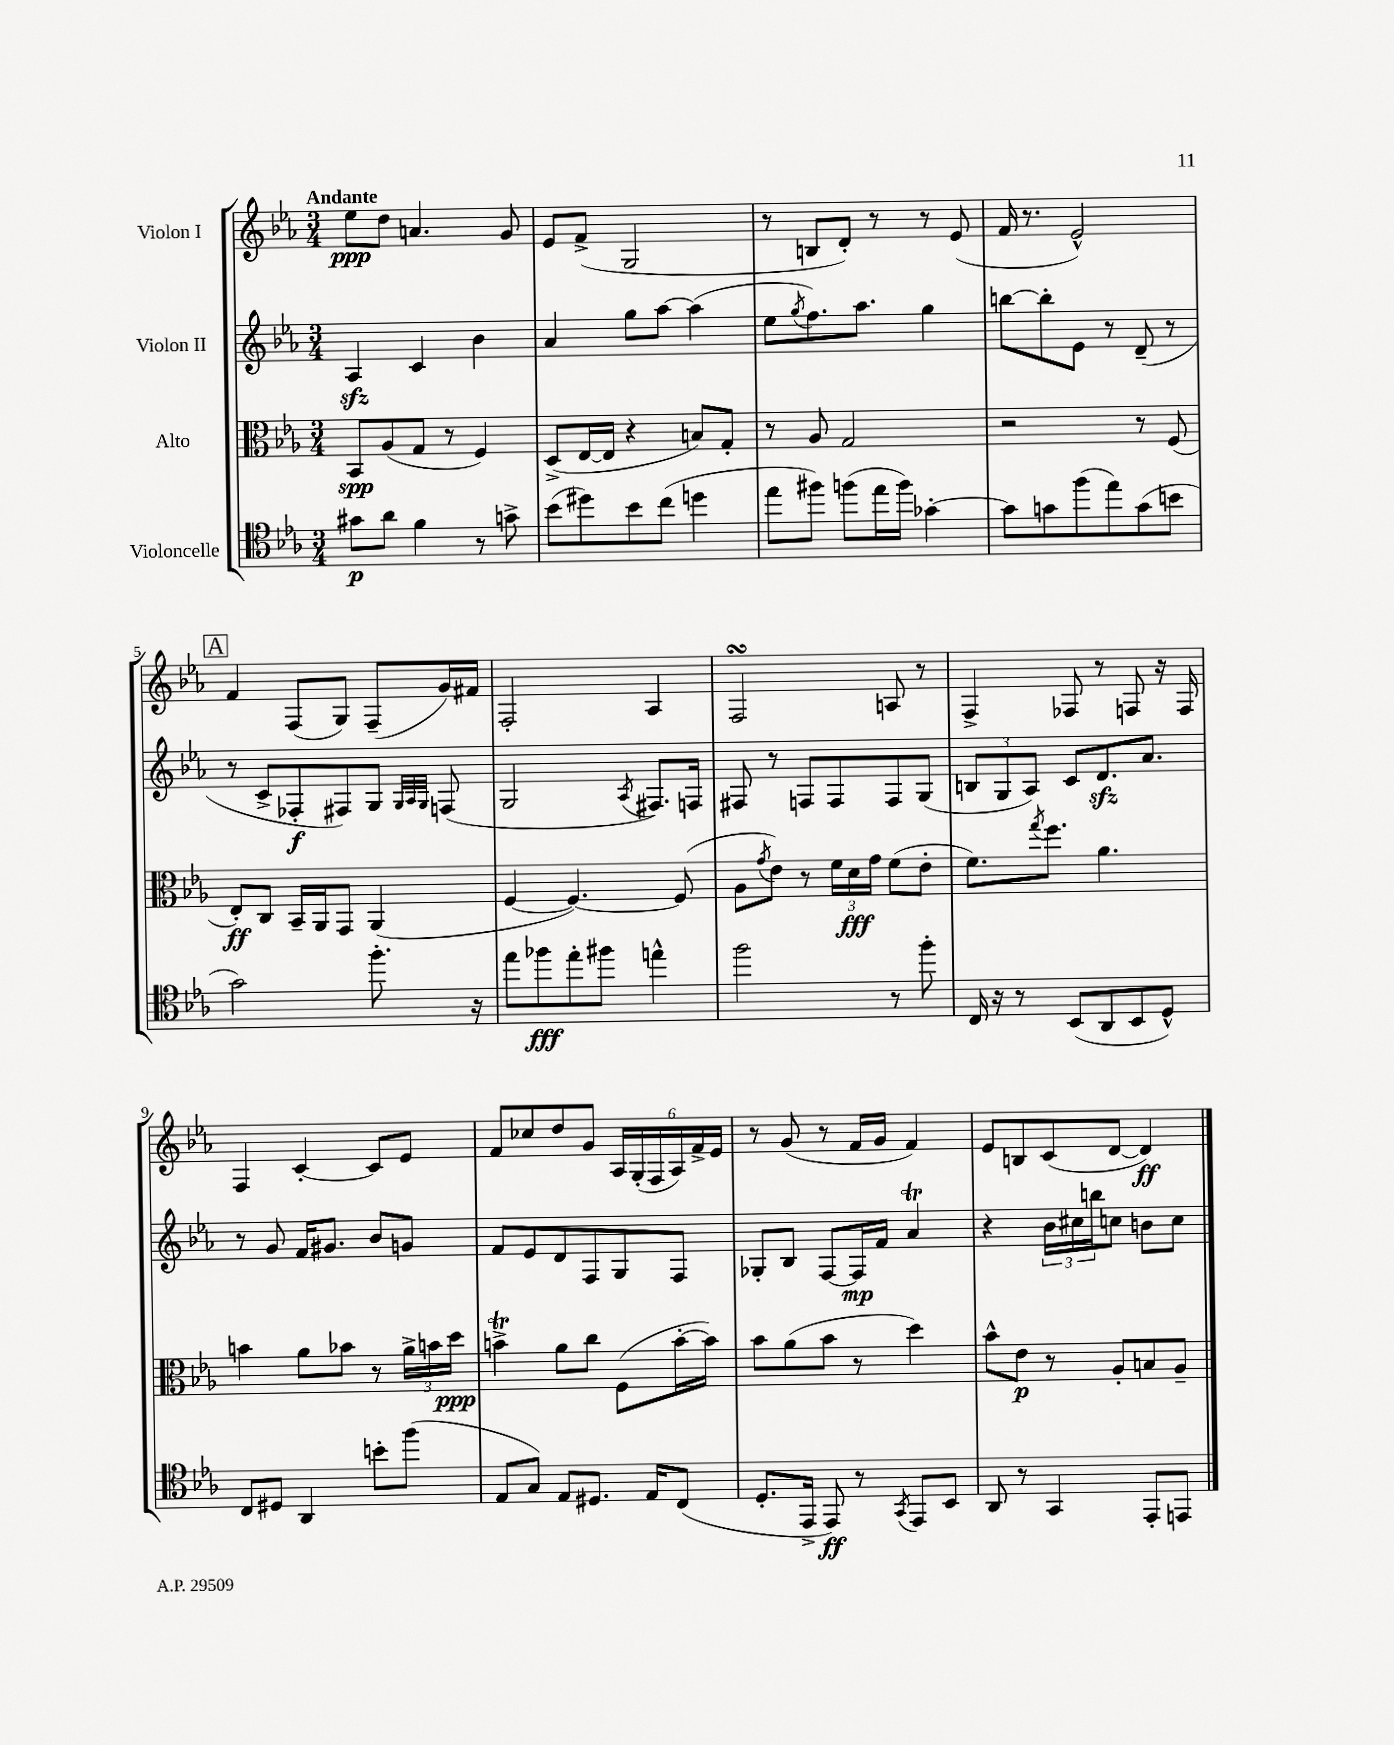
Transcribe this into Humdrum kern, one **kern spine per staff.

**kern	**dynam	**kern	**dynam	**kern	**dynam	**kern	**dynam
*part4	*part4	*part3	*part3	*part2	*part2	*part1	*part1
*staff4	*staff4	*staff3	*staff3	*staff2	*staff2	*staff1	*staff1
*I"Violoncelle	*	*I"Alto	*	*I"Violon II	*	*I"Violon I	*
*clefC4	*	*clefC3	*	*clefG2	*	*clefG2	*
*k[b-e-a-]	*	*k[b-e-a-]	*	*k[b-e-a-]	*	*k[b-e-a-]	*
*M3/4	*	*M3/4	*	*M3/4	*	*M3/4	*
=1	=1	=1	=1	=1	=1	=1	=1
!	!	!	!	!	!	!LO:TX:a:B:t=Andante	!
8g#X\L	p	8BB-/L	spp	4A-zz/	.	8ee-\L	ppp
8a-\J	.	(8A-/	.	.	.	8dd\J	.
4f\	.	8G/J	.	4c/	.	4.an/	.
.	.	8r	.	.	.	.	.
8r	.	4F/)	.	4b-\	.	.	.
8gn^\	.	.	.	.	.	8g/	.
=2	=2	=2	=2	=2	=2	=2	=2
(8b-\L	.	(8D^/L	.	4a-/	.	8e-/L	.
8dd#X\)	.	[16E-/L	.	.	.	(8f^/J	.
.	.	16E-/JJ]	.	.	.	.	.
8b-\	.	4r	.	8gg\L	.	2G/	.
(8cc\J	.	.	.	[8aa-\J	.	.	.
4ddn\	.	8Bn/L)	.	(4aa-\]	.	.	.
.	.	8G'/J	.	.	.	.	.
=3	=3	=3	=3	=3	=3	=3	=3
8ee-\L	.	8r	.	8ee-\L	.	8r	.
.	.	.	.	8qgg/	.	.	.
8ff#X\J)	.	8A-/	.	8.ff\)	.	8Bn/L	.
(8ffn\L	.	2G/	.	.	.	8d'/J)	.
.	.	.	.	8.aa-\J	.	.	.
16ee-\L	.	.	.	.	.	8r	.
16ff\JJ)	.	.	.	.	.	.	.
[4g-X'\	.	.	.	4gg\	.	8r	.
.	.	.	.	.	.	(8e-/	.
=4	=4	=4	=4	=4	=4	=4	=4
8g-\L]	.	2r	.	[8bbn\L	.	16f/	.
.	.	.	.	.	.	8.r	.
8gn\	.	.	.	8bb'\]	.	.	.
(8ff\	.	.	.	8e-\J	.	2e-^^/)	.
8ee-\)	.	.	.	8r	.	.	.
(8g\	.	8r	.	(8d~/	.	.	.
8bn\J	.	(8F/	.	8r	.	.	.
!!LO:LB:g=z
!!LO:REH:place=s1:t=A
=5	=5	=5	=5	=5	=5	=5	=5
2g\)	.	8E-'/L)	ff	8r	.	4f/	.
.	.	8C/J	.	8c^/L	.	.	.
.	.	16BB-~/LL	.	8F-X'/	f	(8F/L	.
.	.	16AA-/J	.	.	.	.	.
.	.	8GG/J	.	8F#X/)	.	8G/J)	.
8.ff'\	.	(4AA-/	.	8G/J	.	(8F~/L	.
.	.	.	.	32qqG/LLL	.	.	.
.	.	.	.	32qqA-/	.	.	.
.	.	.	.	32qqG/JJJ	.	.	.
.	.	.	.	(8Fn/	.	16g/L)	.
16r	.	.	.	.	.	16f#X/JJ	.
=6	=6	=6	=6	=6	=6	=6	=6
8ee-\L	.	[4F/	.	2G/	.	2F'/	.
8ff-X\	fff	.	.	.	.	.	.
8ee-'\	.	4.F/_)	.	.	.	.	.
8ff#X\J	.	.	.	.	.	.	.
.	.	.	.	8qA-/	.	.	.
4een^^\	.	.	.	8.F#X/L)	.	4A-/	.
.	.	(8F/]	.	.	.	.	.
.	.	.	.	16Fn/Jk	.	.	.
=7	=7	=7	=7	=7	=7	=7	=7
2ff\	.	8A-\L	.	8F#X/	.	2FsSSS/	.
.	.	8qg/	.	.	.	.	.
.	.	8e-\J)	.	8r	.	.	.
.	.	8r	.	8Fn/L	.	.	.
.	.	24f\LL	.	8F/	.	.	.
.	.	24d\	fff	.	.	.	.
.	.	24g\JJ	.	.	.	.	.
8r	.	(8f\L	.	8F/	.	8An/	.
8ff'\	.	8e-'\J	.	(8G/J	.	8r	.
=8	=8	=8	=8	=8	=8	=8	=8
16C/	.	8.f\L)	.	12Bn/L	.	4F^/	.
16r	.	.	.	.	.	.	.
.	.	.	.	12G/	.	.	.
8r	.	.	.	.	.	.	.
.	.	.	.	12A-/J)	.	.	.
.	.	8qgg/	.	.	.	.	.
.	.	8.ff\J	.	.	.	.	.
(8BB-/L	.	.	.	8c/L	.	8F-X/	.
8AA-/	.	4.a-\	.	8.dzz/	.	8r	.
8BB-/	.	.	.	.	.	8Fn/	.
.	.	.	.	8.a-/J	.	.	.
8D^^/J)	.	.	.	.	.	16r	.
.	.	.	.	.	.	16F/	.
!!LO:LB:g=z
=9	=9	=9	=9	=9	=9	=9	=9
8C/L	.	4bn\	.	8r	.	4F/	.
8D#X/J	.	.	.	8g/	.	.	.
4AA-/	.	8a-\L	.	16f/KL	.	[4c'/	.
.	.	.	.	8.g#X/J	.	.	.
.	.	8b-X\J	.	.	.	.	.
8bn'\L	.	8r	.	8b-/L	.	8c/L]	.
(8ff\J	.	24a-^\LL	.	8gn/J	.	8e-/J	.
.	.	24bn\	.	.	.	.	.
.	.	24dd\JJ	ppp	.	.	.	.
=10	=10	=10	=10	=10	=10	=10	=10
8E-/L	.	4bnt^\	.	8f/L	.	8f/L	.
8G/J)	.	.	.	8e-/	.	8cc-X/	.
8E-/L	.	8a-\L	.	8d/	.	8dd/	.
8.D#X/J	.	8cc\J	.	8F/	.	8g/J	.
.	.	(8F\L	.	8G/	.	24A-/LL	.
.	.	.	.	.	.	(24G'/	.
16E-/KL	.	.	.	.	.	.	.
.	.	.	.	.	.	24F/	.
(8C/J	.	[16b'\L	.	8F/J	.	24A-/)	.
.	.	.	.	.	.	24f^/	.
.	.	16b\JJ])	.	.	.	.	.
.	.	.	.	.	.	24e-/JJ	.
=11	=11	=11	=11	=11	=11	=11	=11
8.D'/L	.	8b-\L	.	8G-X'/L	.	8r	.
.	.	(8a-\	.	8B-/J	.	(8g/	.
16EE-^/Jk	.	.	.	.	.	.	.
8EE-/)	ff	8b-\J	.	[8F/L	.	8r	.
8r	.	8r	.	16F/L]	mp	16f/LL	.
.	.	.	.	16f/JJ	.	16g/JJ	.
8qGG/	.	.	.	.	.	.	.
8EE-/L	.	4dd\)	.	4a-T/	.	4f/)	.
8BB-/J	.	.	.	.	.	.	.
=12	=12	=12	=12	=12	=12	=12	=12
8AA-/	.	8b-^^\L	.	4r	.	8e-/L	.
8r	.	8e-\J	p	.	.	8Bn/	.
4GG/	.	8r	.	24b-\LL	.	(8c/	.
.	.	.	.	24cc#X\	.	.	.
.	.	.	.	24bbn\J	.	.	.
.	.	8A-'/L	.	8ccn\J	.	[8d/J	.
8EE-'/L	.	8Bn/	.	8bn\L	.	4d/])	ff
8EEn/J	.	8A-~/J	.	8cc\J	.	.	.
==	==	==	==	==	==	==	==
*-	*-	*-	*-	*-	*-	*-	*-
